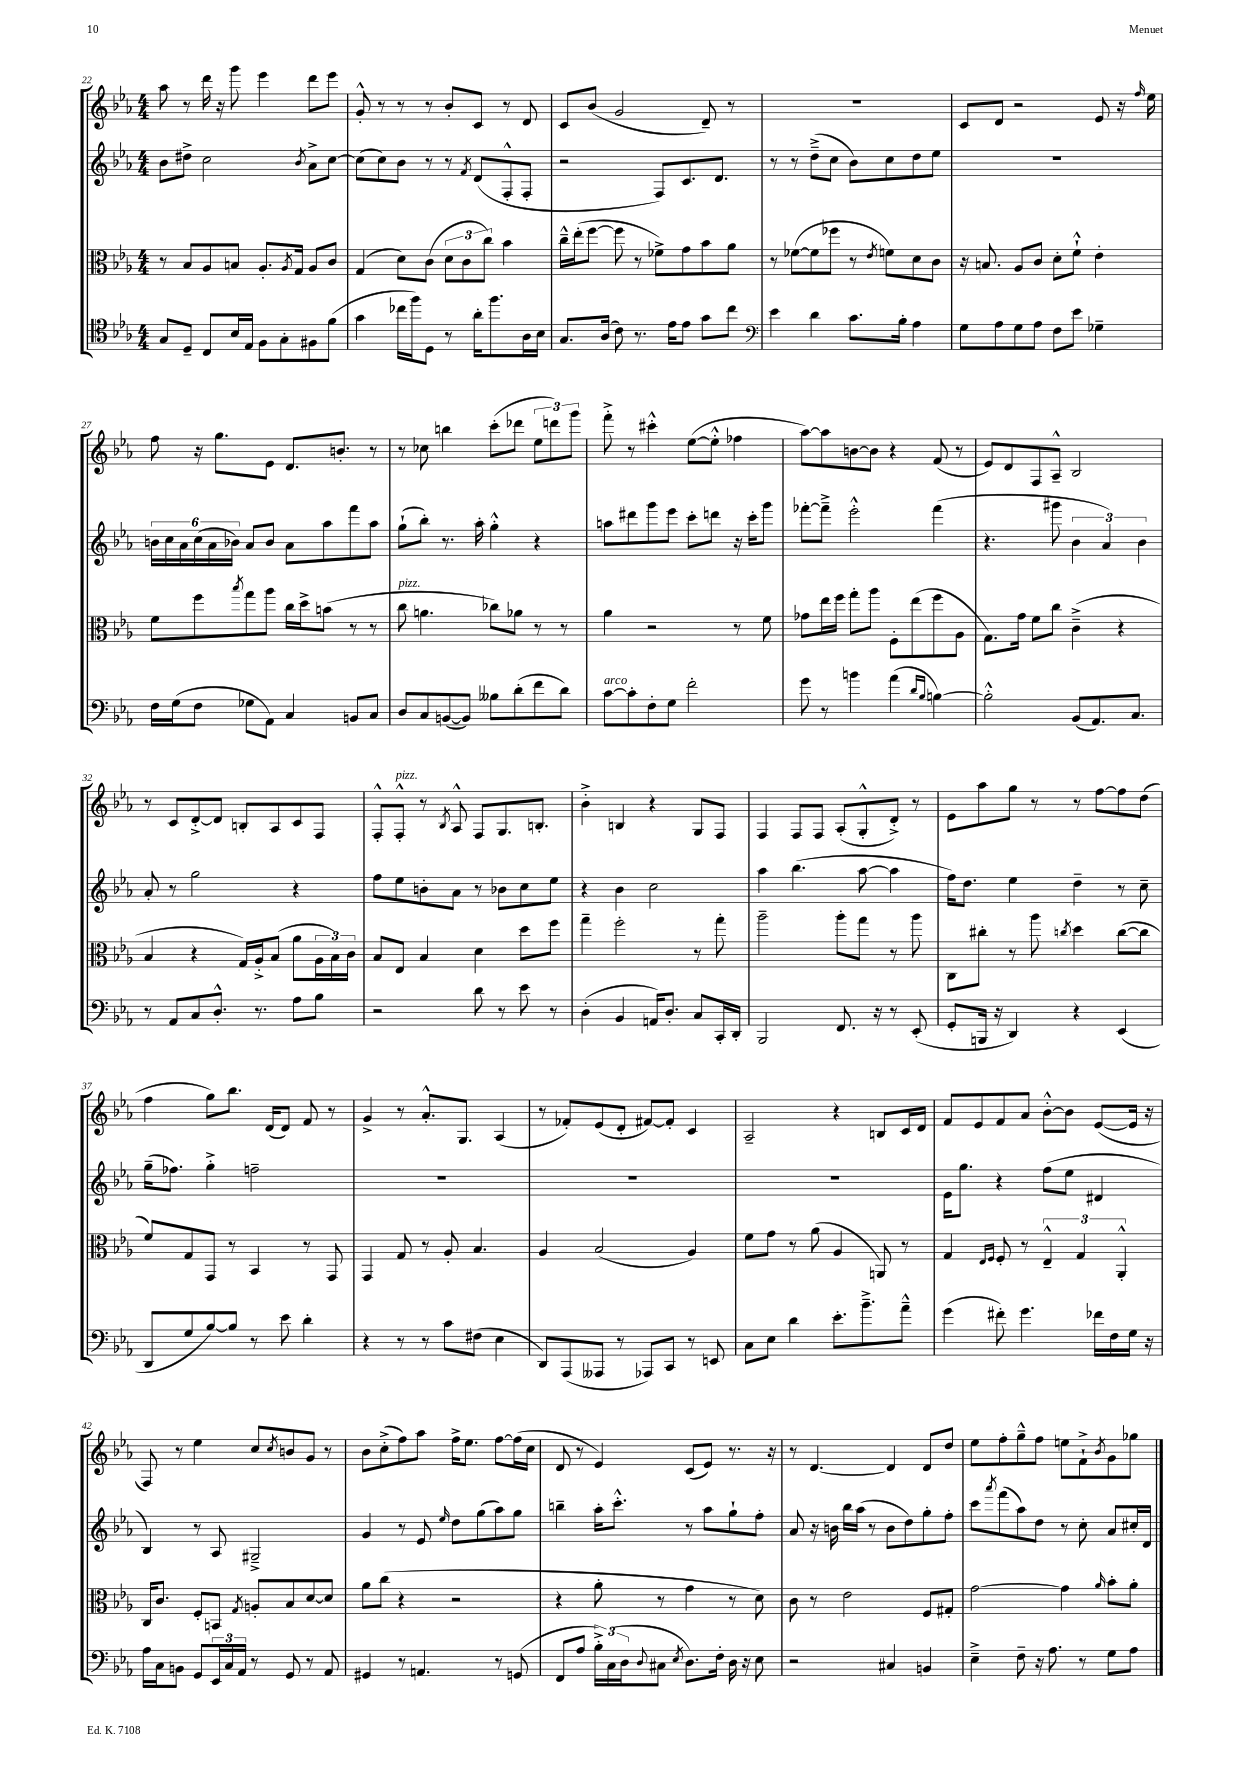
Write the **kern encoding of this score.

**kern	**kern	**kern	**kern
*staff4	*staff3	*staff2	*staff1
*clefC4	*clefC3	*clefG2	*clefG2
*k[b-e-a-]	*k[b-e-a-]	*k[b-e-a-]	*k[b-e-a-]
*M4/4	*M4/4	*M4/4	*M4/4
8G	8r	8b-	8aa-
8D~	8B-	8dd#^	8r
8C	8A-	2cc	16ddd
.	.	.	16r
16B-	8B	.	8ggg
16E-	.	.	.
8F	8.A-'	.	4eee-
8G'	.	.	.
.	8qA-	.	.
.	16G	.	.
.	.	8qb-	.
8F#	8A-	8a-^	8ddd
(8f	8c	[8cc	8eee-
=	=	=	=
4g	(4G	(8cc]	8g'^^
.	.	8cc)	8r
16cc-	8d)	8b-	8r
16ff)	.	.	.
8D	(8c	8r	8r
8r	12d	8r	8b-'
.	12c	.	.
.	.	8qf	.
16a-'	.	(8d	8c
.	12cc)	.	.
8.ff	.	.	.
.	4b-	8F'^^	8r
16A-	.	8F'	8d
16B-	.	.	.
=	=	=	=
8.G	16cc~^^	2r	8c
.	(16ee-'	.	.
.	[8ff	.	(8b-
(16A-	.	.	.
8c)	8ff]	.	2g
8.r	8r	.	.
.	8f-^)	8F)	.
16e-	.	.	.
8e-	8g	8.c	.
8g	8b-	.	8d~)
.	.	8.d	.
8cc	8a-	.	8r
=	=	=	=
*clefF4	*	*	*
4e-	8r	8r	1r
.	([8f-	8r	.
4d	8f-]	(8dd~^	.
.	8ff-	8cc	.
8.c	8r	8b-)	.
.	8qe-	.	.
.	8f)	8cc	.
16B-'	.	.	.
4A-	8d	8dd	.
.	8c	8ee-	.
=	=	=	=
8G	16r	1r	8c
.	8.B	.	.
8A-	.	.	8d
8G	8A-	.	2r
8A-	8c	.	.
8F	8d'	.	.
8e-	8f`^^	.	.
4G-~	4e-'	.	8e-
.	.	.	16r
.	.	.	16qqff
.	.	.	16ee-
=	=	=	=
16F	8f	24b	8ff
.	.	24cc	.
(16G	.	.	.
.	.	24a-	.
8F	8ff	(24cc	16r
.	.	24a-	.
.	.	.	8.gg
.	.	24b-)	.
.	8qbb-	.	.
8G-	8gg	8a-	.
8AA-)	8aa-	8b-	8e-
4C	16cc	8a-	8.d
.	16dd^	.	.
.	(8b	8aa-	.
.	.	.	8.b'
8BB	8r	8fff	.
8C	8r	8aa-	8r
=	=	=	=
8D	8cc	(8gg`	8r
8C	4.a	8bb-')	8cc-
([8BB	.	8.r	4bb
8BB])	.	.	.
.	.	16aa-'	.
8B--	8cc-)	4gg'^^	(8ccc'
(8d'	8a-	.	8ddd-
8f	8r	4r	12ee-
.	.	.	12ddd)
8d)	8r	.	.
.	.	.	12ggg
=	=	=	=
[8c	4a-	8aa	8fff'^
8c']	.	8ddd#	8r
8F'	2r	8ggg	4ccc#'^^
8G	.	8eee-	.
2f'	.	8ccc'	([8ee-
.	.	8ddd	8ee-'^^]
.	8r	16r	4ff-
.	.	16ccc'	.
.	8f	8ggg	.
=	=	=	=
8g	8g-	[8fff-'	[8aa-)
8r	16ee-	8fff-~^]	8aa-]
.	16ff	.	.
4b	8gg'	2eee-'^^	[8b
.	8aa-	.	8b]
(4a-	8F'	.	4r
.	(8ee-	.	.
16qqd	.	.	.
16qqB-	.	.	.
[4B)	8ff	(4fff-	(8f
.	8A-	.	8r
=	=	=	=
2B'^^]	8.G)	4.r	8e-)
.	.	.	8d
.	16g	.	.
.	8f	.	8F
.	8cc	8ggg#	8A-~^^
(8BB-	(4c~^	6b-	2B-
8.AA-)	.	.	.
.	.	6a-)	.
.	4r	.	.
8.C	.	.	.
.	.	6b-	.
=	=	=	=
8r	4B-	8a-'	8r
8AA-	.	8r	8c
8C	4r	2gg	[8d'^
8.D'^^	.	.	8d]
.	16G)	.	8B'
8.r	16A-'^	.	.
.	(8B-	.	8A-
8A-	8a-	4r	8c
8B-	24A-	.	8F
.	24B-)	.	.
.	24c	.	.
=	=	=	=
2r	8B-	8ff	8F'^^
.	8E-	8ee-	8F'^^
.	4B-	8b'	8r
.	.	.	8qB-
.	.	8a-	8A-^^
8d	4d	8r	8F
8r	.	8b-	8.G
8e-	8dd	8cc	.
.	.	.	8.B'
8r	8ff	8ee-	.
=	=	=	=
(4D'	4gg~	4r	4b-'^
4BB-	2ff'	4b-	4B
16AA)	.	2cc	4r
8.D'	.	.	.
8C	8r	.	8G
16CC'	8gg'	.	8F
16DD'	.	.	.
=	=	=	=
2BBB-	2aa-~	4aa-	4F
.	.	(4.bb-	8F
.	.	.	8F
8.FF	8aa-'	.	(8A-'
.	8gg	[8aa-	8G'^^
16r	.	.	.
8r	8r	4aa-]	8d'^)
(8EE-'	8aa-	.	8r
=	=	=	=
8GG'	8C	16ff)	8e-
.	.	8.dd	.
16BBB	8cc#'	.	8aa-
16r	.	.	.
4DD)	8r	4ee-	8gg
.	8aa-	.	8r
.	8qcc	.	.
4r	4dd	4dd~	8r
.	.	.	[8ff
(4EE-	([8cc	8r	8ff]
.	8cc]	8cc~	(8dd
=	=	=	=
8DD	8f)	(16gg~	4ff
.	.	8.ff-)	.
8G	8G	.	.
[8B-)	8GG	4gg'^	8gg)
8B-]	8r	.	8.bb-
8r	4BB-	2ff~	.
.	.	.	(16d
8e-	.	.	8d)
4d'	8r	.	8f
.	8GG	.	8r
=	=	=	=
4r	4GG	1r	4g^
8r	8G	.	8r
8r	8r	.	8.a-'^^
8c	8A-'	.	.
.	.	.	8.G
(8F#	4.B-	.	.
4E-	.	.	(4A-
=	=	=	=
8DD)	4A-	1r	8r
(8AAA-	.	.	8f-')
8AAA--	(2B-	.	(8e-
8r	.	.	8d'
8AAA-)	.	.	[8f#)
8CC	.	.	8f#']
8r	4A-)	.	4c
8EE	.	.	.
=	=	=	=
8C	8f	1r	2A-~
8E-	8g	.	.
4d	8r	.	.
.	(8a-	.	.
8.e-'	4A-	.	4r
8.b-~^	.	.	.
.	8AA)	.	8B
8a-~^^	8r	.	16c
.	.	.	16d
=	=	=	=
(4g	4G	16e-	8f
.	.	8.gg	.
.	.	.	8e-
.	16qqE-	.	.
.	16qqF	.	.
8f#')	8F'	4r	8f
4.g	8r	.	8a-
.	6E-~^^	(8ff	[8b-'^^
.	.	8ee-	8b-]
.	6G	.	.
16f-	.	4d#	([8e-
16F	.	.	.
.	6AA-'^^	.	.
16G	.	.	16e-]
16r	.	.	16r
=	=	=	=
16A-	16C	4B-)	8F)
16C	8.c	.	.
8BB	.	.	8r
8GG	8F'	8r	4ee-
24EE-	8BB	8A-	.
24C	.	.	.
24AA-	.	.	.
.	8qG	.	.
8r	8A'	2G#~^	8cc
.	.	.	8qcc
8GG	8B-	.	8b
8r	[8d	.	8g
8AA-	8d]	.	8r
=	=	=	=
4GG#	8a-	4g	8b-
.	(8cc	.	(8cc'^
8r	4r	8r	8ff)
4.AA	.	8e-	8aa-
.	.	16qqee-	.
.	2r	8dd	16ff^
.	.	.	8.ee-
.	.	(8gg	.
8r	.	8aa-)	[8ff
(8GG	.	8gg	(16ff]
.	.	.	16cc
=	=	=	=
8FF	4r	4bb~	8d
8A-	.	.	8r
24B-'^)	8a-'	16aa-'	4e-)
(24C	.	.	.
.	.	8.ccc'^^	.
24D	.	.	.
8qqD	.	.	.
8C#	8r	.	.
8qE-	.	.	.
8.D)	4g	8r	(8c
.	.	8aa-	8e-)
16F'	.	.	.
16D	8r	8gg`	8.r
16r	.	.	.
8E-	8d)	8ff'	.
.	.	.	16r
=	=	=	=
2r	8c	8a-	8r
.	8r	16r	[4.d
.	.	16b	.
.	2e-	16bb-	.
.	.	(16aa-	.
.	.	8r	.
4C#	.	8b	4d]
.	.	8dd)	.
4BB	8F	8gg'	8d
.	8G#'	8ff'	8dd
=	=	=	=
4E-~^	[2g	8ccc	8ee-
.	.	8qaaa-	.
.	.	(8fff	8ff'
8F~	.	8aa-)	8gg~^^
16r	.	8dd	8ff
8.A-	.	.	.
.	4g]	8r	8ee
8r	.	8cc'	8f`^
.	16qqa-	.	8qb-
8G	8b-'	8a-	8g
8A-	8a-'	16cc#'	8gg-
.	.	16d	.
==	==	==	==
*-	*-	*-	*-
